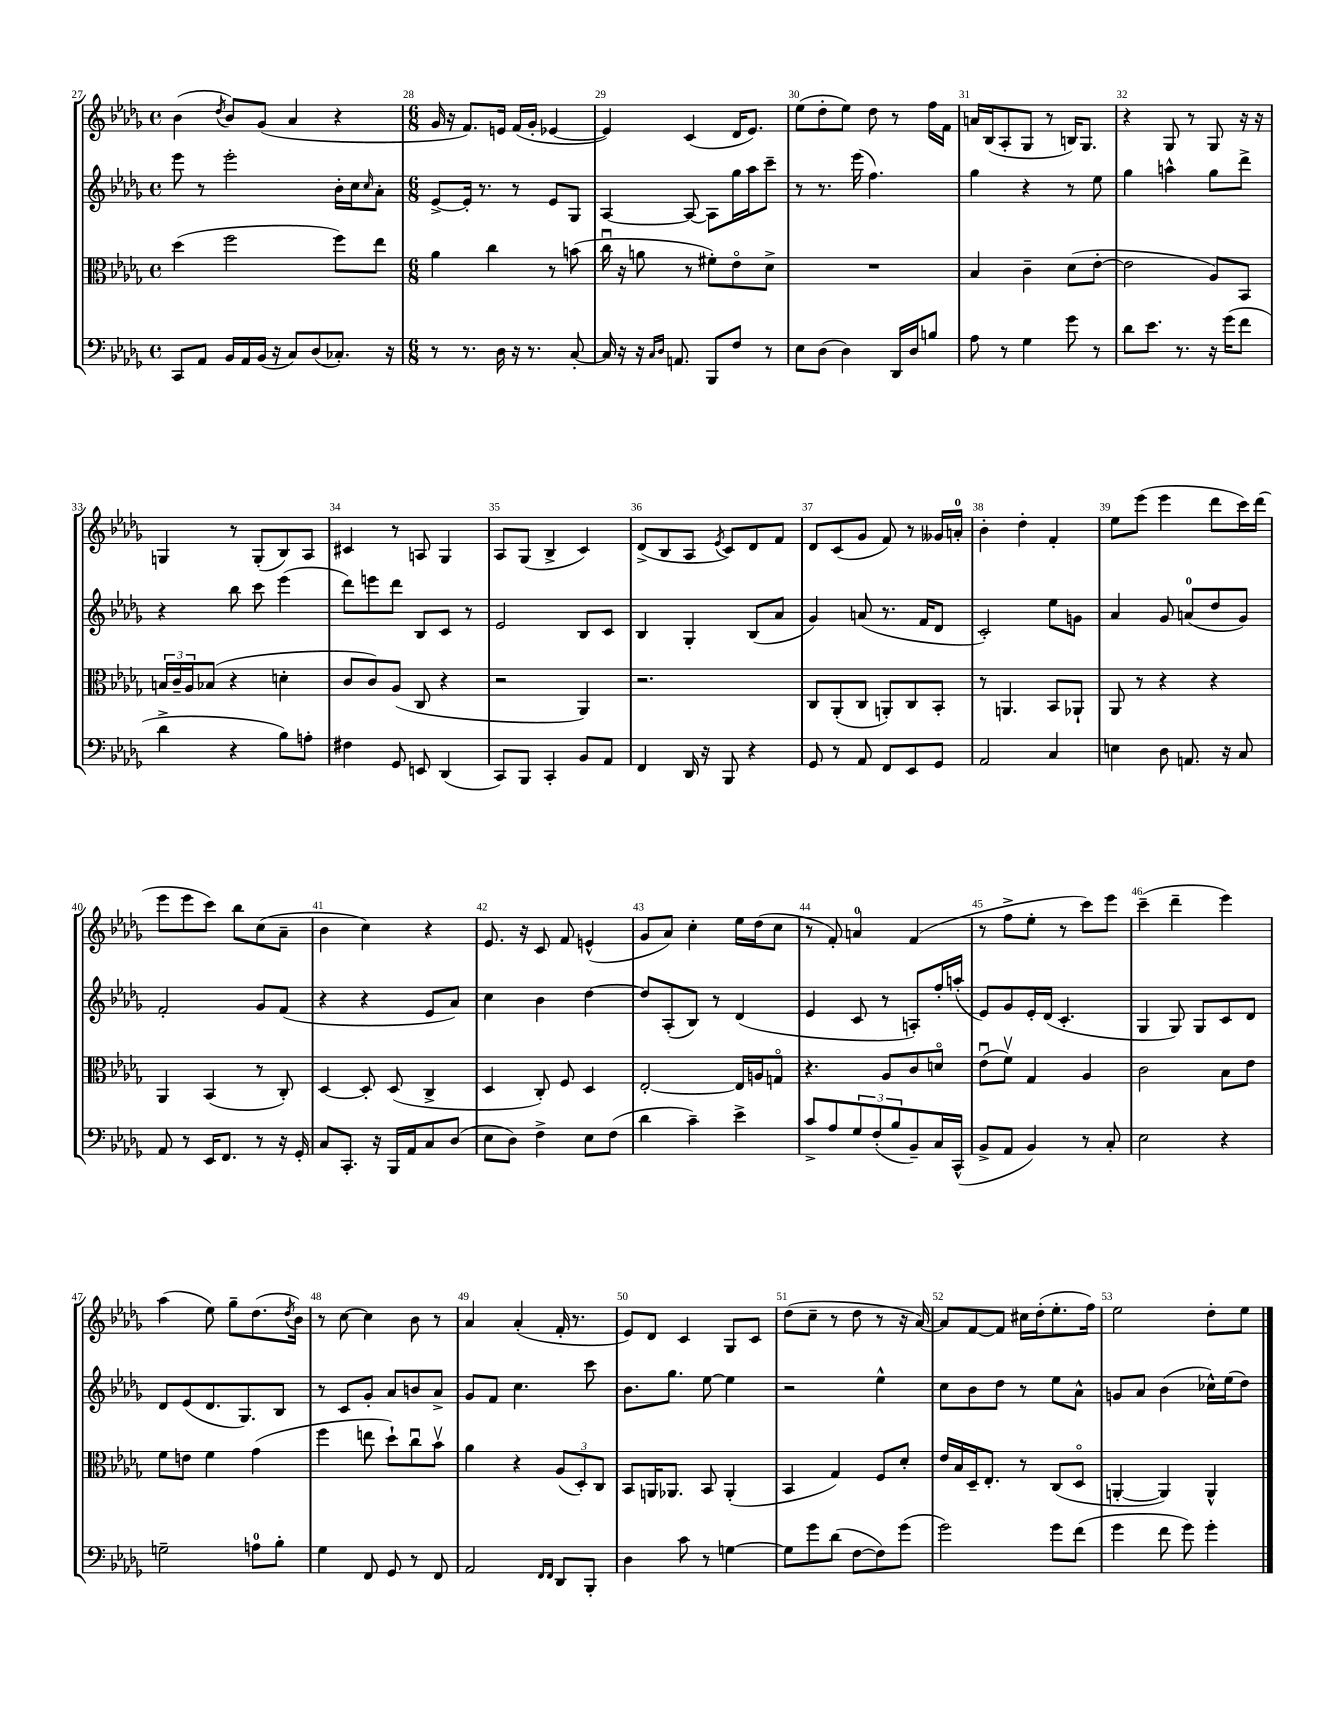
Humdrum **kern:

**kern	**kern	**kern	**kern
*staff4	*staff3	*staff2	*staff1
*clefF4	*clefC3	*clefG2	*clefG2
*k[b-e-a-d-g-]	*k[b-e-a-d-g-]	*k[b-e-a-d-g-]	*k[b-e-a-d-g-]
*M4/4	*M4/4	*M4/4	*M4/4
*met(c)	*met(c)	*met(c)	*met(c)
8CC	(4dd-	8eee-	(4b-
8AA-	.	8r	.
.	.	.	8qdd-
16BB-	2ff	2eee-'	8b-)
16AA-	.	.	.
(16BB-	.	.	(8g-
16r	.	.	.
8C)	.	.	4a-
(8D-	.	.	.
8.C-')	8ff)	16b-'	4r
.	.	16cc	.
.	.	16qqcc	.
.	8ee-	8a-'	.
16r	.	.	.
=	=	=	=
*M6/8	*M6/8	*M6/8	*M6/8
8r	4a-	[8e-^	16g-
.	.	.	16r
8.r	.	16e-']	8.f)
.	.	8.r	.
.	4cc	.	.
16D-	.	.	16e
16r	.	8r	(16f
8.r	.	.	16g-'
.	8r	8e-	[4e-
[8C'	(8b	8G-	.
=	=	=	=
16C]	16ccu	[4A-	4e-])
16r	16r	.	.
16r	8a	.	.
16qqC	.	.	.
16qqD-	.	.	.
8.AA	.	.	.
.	8r	8A-_	(4c
8BBB-	8f#')	8A-]	.
8F	8e-o	16gg-	16d-
.	.	16aa-	8.e-)
8r	8d-^	8ccc~	.
=	=	=	=
8E-	2.r	8r	(8ee-
(8D-	.	8.r	8dd-'
4D-)	.	.	8ee-)
.	.	(16eee-	.
.	.	4.ff)	8dd-
16DD-	.	.	8r
16D-	.	.	.
8B	.	.	16ff
.	.	.	16f
=	=	=	=
8A-	4B-	4gg-	16a
.	.	.	(16B-
8r	.	.	8A-'
4G-	4c~	4r	8G-
.	.	.	8r
8g-	(8d-	8r	16B)
.	.	.	8.G-
8r	[8e-'	8ee-	.
=	=	=	=
8d-	2e-]	4gg-	4r
8.e-	.	.	.
.	.	4aa^^	8G-
8.r	.	.	.
.	.	.	8r
16r	8A-)	8gg-	8G-
(16g-	.	.	.
8f	8BB-	8ddd-^	16r
.	.	.	16r
=	=	=	=
4d-^	24B	4r	4G
.	24c~	.	.
.	24A-	.	.
.	(8B-	.	.
4r	4r	8bb-	8r
.	.	8ccc	(8G'
8B-)	4d'	(4eee-	8B-)
8A'	.	.	8A-
=	=	=	=
4F#	8c	8ddd-)	4c#
.	8c)	8eee	.
8GG-	(8A-	8ddd-	8r
8EE	8C	8B-	8A
(4DD-	4r	8c	4G-
.	.	8r	.
=	=	=	=
8CC)	2r	2e-	8A-
8BBB-	.	.	(8G-
4CC'	.	.	4B-^
8BB-	4AA-)	8B-	4c)
8AA-	.	8c	.
=	=	=	=
4FF	2.r	4B-	(8d-^
.	.	.	8B-
16DD-	.	4G-'	8A-
16r	.	.	.
.	.	.	8qe-
8BBB-	.	.	8c)
4r	.	(8B-	8d-
.	.	8a-	8f
=	=	=	=
8GG-	8C	4g-)	8d-
8r	(8AA-'	.	(8c
8AA-	8C	(8a	8g-
8FF	8AA')	8.r	8f)
8EE-	8C	.	8r
.	.	16f	.
8GG-	8BB-'	8d-	16g--
.	.	.	16a'
=	=	=	=
2AA-	8r	2c')	4b-'
.	4.AA	.	.
.	.	.	4dd-'
4C	8BB-	8ee-	4f'
.	8AA-`	8g	.
=	=	=	=
4E	8AA-	4a-	8ee-
.	8r	.	(8eee-
8D-	4r	8g-	4eee-
8.AA	.	(8a	.
.	4r	8dd-	8ddd-
16r	.	.	.
8C	.	8g-)	16ccc)
.	.	.	(16ddd-
=	=	=	=
8AA-	4AA-	2f'	8eee-
8r	.	.	8eee-
16EE-	(4BB-	.	8ccc)
8.FF	.	.	.
.	.	.	8bb-
8r	8r	8g-	(8cc
16r	8C')	(8f	8a-~
16GG-'	.	.	.
=	=	=	=
8C	[4D-	4r	4b-
8.CC'	.	.	.
.	8D-']	4r	4cc)
16r	.	.	.
16BBB-	(8D-	.	.
16AA-	.	.	.
8C	4C^	8e-	4r
(8D-	.	8a-)	.
=	=	=	=
8E-	4D-	4cc	8.e-
8D-)	.	.	.
.	.	.	16r
4F^	8C')	4b-	8c
.	8F	.	8f
8E-	4D-	[4dd-	(4e^^
(8F	.	.	.
=	=	=	=
4d-	[2E-'	8dd-]	8g-
.	.	(8A-'	8a-)
4c~)	.	8B-)	4cc'
.	.	8r	.
4e-^	16E-]	(4d-	16ee-
.	16A	.	(16dd-
.	8Go	.	8cc
=	=	=	=
8c^	4.r	4e-	8r
8A-	.	.	8f')
12G-	.	8c	4a
(12F'	.	.	.
.	8A-	8r	.
12B-	.	.	.
8BB-~)	8c	8A')	(4f
16C	8do	16ff'	.
(16CC^^	.	(16aa'	.
=	=	=	=
8BB-^	(8e-u	8e-)	8r
8AA-	8fv)	8g-	8ff^
4BB-)	4G-	16e-'	8ee-'
.	.	(16d-	.
.	.	4.c'	8r
8r	4A-	.	8ccc)
8C'	.	.	8eee-
=	=	=	=
2E-	2c	4G-	(4ccc~
.	.	8G-)	4ddd-~
.	.	8G-	.
4r	8B-	8c	4eee-)
.	8e-	8d-	.
=	=	=	=
2G~	8f	8d-	(4aa-
.	8e	(8e-	.
.	4f	8.d-	8ee-)
.	.	.	8gg-~
.	.	8.G-)	.
8A	(4g-	.	(8.dd-
8B-'	.	8B-	.
.	.	.	8qdd-
.	.	.	16b-)
=	=	=	=
4G-	4ff	8r	8r
.	.	8c	[8cc
8FF	8ee	8g-'	4cc]
8GG-	8dd-`)	8a-	.
8r	8ccu	8b	8b-
8FF	8b-v	8a-^	8r
=	=	=	=
2AA-	4a-	8g-	4a-
.	.	8f	.
.	4r	4.cc	(4a-'
16qqFF	.	.	.
16qqFF	.	.	.
8DD-	(12A-	.	16f'
.	.	.	8.r
.	12D-')	.	.
8BBB-'	.	8ccc	.
.	12C	.	.
=	=	=	=
4D-	8BB-	8.b-	8e-)
.	16AA	.	8d-
.	8.AA-	8.gg-	.
8c	.	.	4c
8r	8BB-	[8ee-	.
[4G	(4AA-'	4ee-]	8G-
.	.	.	8c
=	=	=	=
8G]	4BB-	2r	(8dd-
8g-	.	.	8cc~
(8d-	4G-)	.	8r
[8F	.	.	8dd-
8F])	8F	4ee-^^	8r
(8g-	8d-'	.	16r
.	.	.	[16a-)
=	=	=	=
2g-)	16e-	8cc	8a-]
.	16B-	.	.
.	16D-~	8b-	[8f
.	8.E-'	.	.
.	.	8dd-	8f]
.	8r	8r	16cc#
.	.	.	(16dd-'
8g-	(8C	8ee-	8.ee-'
(8f	8D-o	8a-^^	.
.	.	.	16ff)
=	=	=	=
4g-	[4AA'	8g	2ee-
.	.	8a-	.
8f	4AA])	(4b-	.
8g-)	.	.	.
4g-'	4AA^^	16cc-^^)	8dd-'
.	.	(16ee-	.
.	.	8dd-)	8ee-
==	==	==	==
*-	*-	*-	*-
